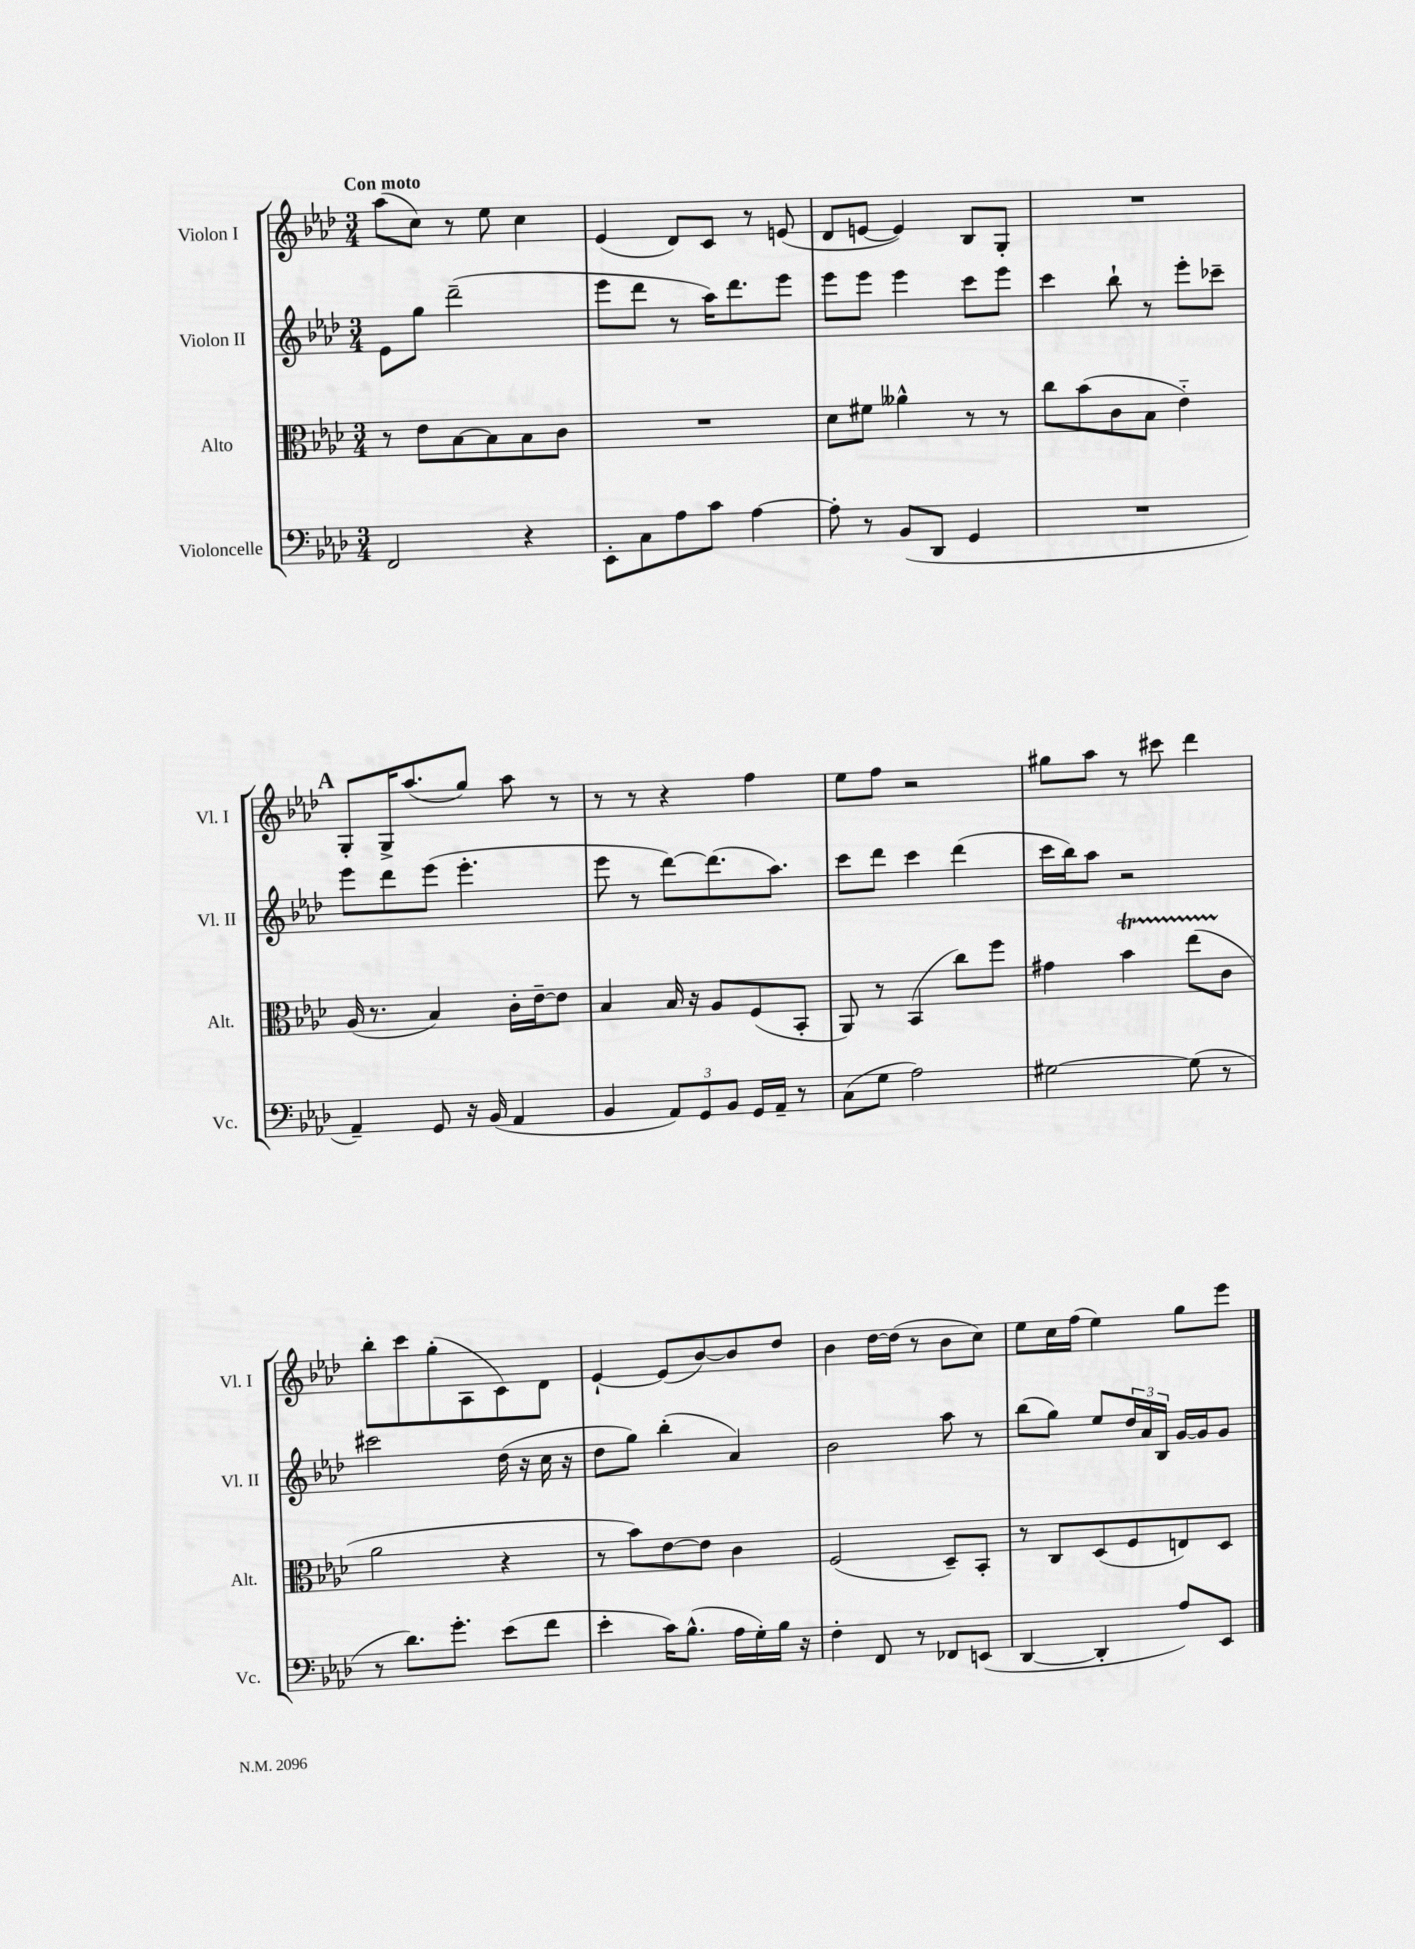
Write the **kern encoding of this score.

**kern	**kern	**kern	**kern
*part4	*part3	*part2	*part1
*staff4	*staff3	*staff2	*staff1
*I"Violoncelle	*I"Alto	*I"Violon II	*I"Violon I
*I'Vc.	*I'Alt.	*I'Vl. II	*I'Vl. I
*clefF4	*clefC3	*clefG2	*clefG2
*k[b-e-a-d-]	*k[b-e-a-d-]	*k[b-e-a-d-]	*k[b-e-a-d-]
*M3/4	*M3/4	*M3/4	*M3/4
=1	=1	=1	=1
!	!	!	!LO:TX:a:B:t=Con moto
2FF/	8r	8e-\L	(8aa-\L
.	8e-\L	8gg\J	8cc\J)
.	[8B-\	(2ddd-~\	8r
.	8B-\]	.	8ee-\
4r	8B-\	.	4cc\
.	8c\J	.	.
=2	=2	=2	=2
8EE-'\L	2.r	8eee-\L	(4e-/
8C\	.	8ddd-\J	.
8A-\	.	8r	8d-/L)
8c\J	.	16aa-\KL)	8c/J
.	.	8.ddd-\	.
[4A-\	.	.	8r
.	.	8eee-\J	(8en/
=3	=3	=3	=3
8A-'\]	8d-\L	8eee-\L	8d-/L
8r	8f#X\J	8eee-\J	[8en/J
(8BB-/L	4a--X^^\	4eee-\	4e/])
8DD-/J	.	.	.
4GG/	8r	8ccc\L	8B-/L
.	8r	8eee-\J	8G'/J
=4	=4	=4	=4
2.r	8cc\L	4ccc\	2.r
.	(8b-\	.	.
.	8c\	8bb-`\	.
.	8B-\J	8r	.
.	4e-\)	8eee-'\L	.
.	.	8ccc-X~\J	.
!!LO:LB:g=z
!!LO:REH:place=s1:t=A
=5	=5	=5	=5
4AA-~/)	(16A-/	8eee-\L	8G'/L
.	8.r	.	.
.	.	8ddd-\	16G^/K
.	.	.	(8.aa-/
8GG/	4B-/)	(8eee-\J	.
16r	.	4.eee-'\	8gg/J)
(16BB-/	.	.	.
4AA-/	16c'\LL	.	8aa-\
.	[16e-~\J	.	.
.	8e-\J]	.	8r
=6	=6	=6	=6
4BB-/	4B-/	8eee-\	8r
.	.	8r	8r
12AA-/L)	16B-/	[8ddd-\L)	4r
.	16r	.	.
12GG/	.	.	.
.	8A-/L	(8.ddd-\]	.
12BB-/J	.	.	.
16GG/LL	(8F/	.	4ff\
16AA-~/JJ	.	8.aa-\J)	.
8r	8BB-'/J	.	.
=7	=7	=7	=7
(8C\L	8AA-/)	8ccc\L	8ee-\L
8G\J	8r	8ddd-\J	8ff\J
2A-\)	(4BB-/	4ccc\	2r
.	8cc\L)	(4ddd-\	.
.	8ff\J	.	.
=8	=8	=8	=8
[2G#X\	4g#X\	16ccc\LL	8gg#X\L
.	.	16bb-\J)	.
.	.	8aa-\J	8aa-\J
.	4b-T\	2r	8r
.	.	.	8ccc#X\
(8G#\]	(8ee-TTT\L	.	4ddd-\
8r	8c\J	.	.
!!LO:LB:g=z
=9	=9	=9	=9
8r	2a-\	2ccc#X\	8bb-'\L
8.d-\L)	.	.	8ccc\
.	.	.	(8gg'\
8.g'\J	.	.	.
.	.	.	8A-\
(8e-\L	4r	(16dd-\	8c\)
.	.	16r	.
8f\J	.	16cc\	8d-\J
.	.	16r	.
=10	=10	=10	=10
4e-'\	8r	8dd-\L	[4e-`/
.	8b-\L)	8gg\J)	.
16c\KL)	[8e-\	(4bb-'\	(8e-/L]
(8.B-^^\J	.	.	.
.	8e-\J]	.	[8b-/)
16A-\LL	4c\	4a-/)	8b-/]
16G'\)	.	.	.
16B-\JJ	.	.	8dd-/J
16r	.	.	.
=11	=11	=11	=11
4F'\	(2F/	2b-\	4b-\
8FF/	.	.	[16dd-\LL
.	.	.	(16dd-\JJ]
8r	.	.	8r
8FF-X/L	8D-~/L)	8aa-\	8b-\L
(8EEn/J	8BB-'/J	8r	8cc\J)
=12	=12	=12	=12
[4DD-/	8r	(8bb-\L	8ee-\L
.	8C/L	8gg\J)	16cc\L
.	.	.	(16ff\JJ
4DD-'/]	(8D-/	8ee-/L	4ee-\)
.	8F/	24dd-/L	.
.	.	24a-/	.
.	.	24B-/JJ	.
8A-/L)	8En/)	[16g/LL	8gg\L
.	.	16g/J]	.
8EE-/J	8D-/J	8g/J	8eee-\J
==	==	==	==
*-	*-	*-	*-
